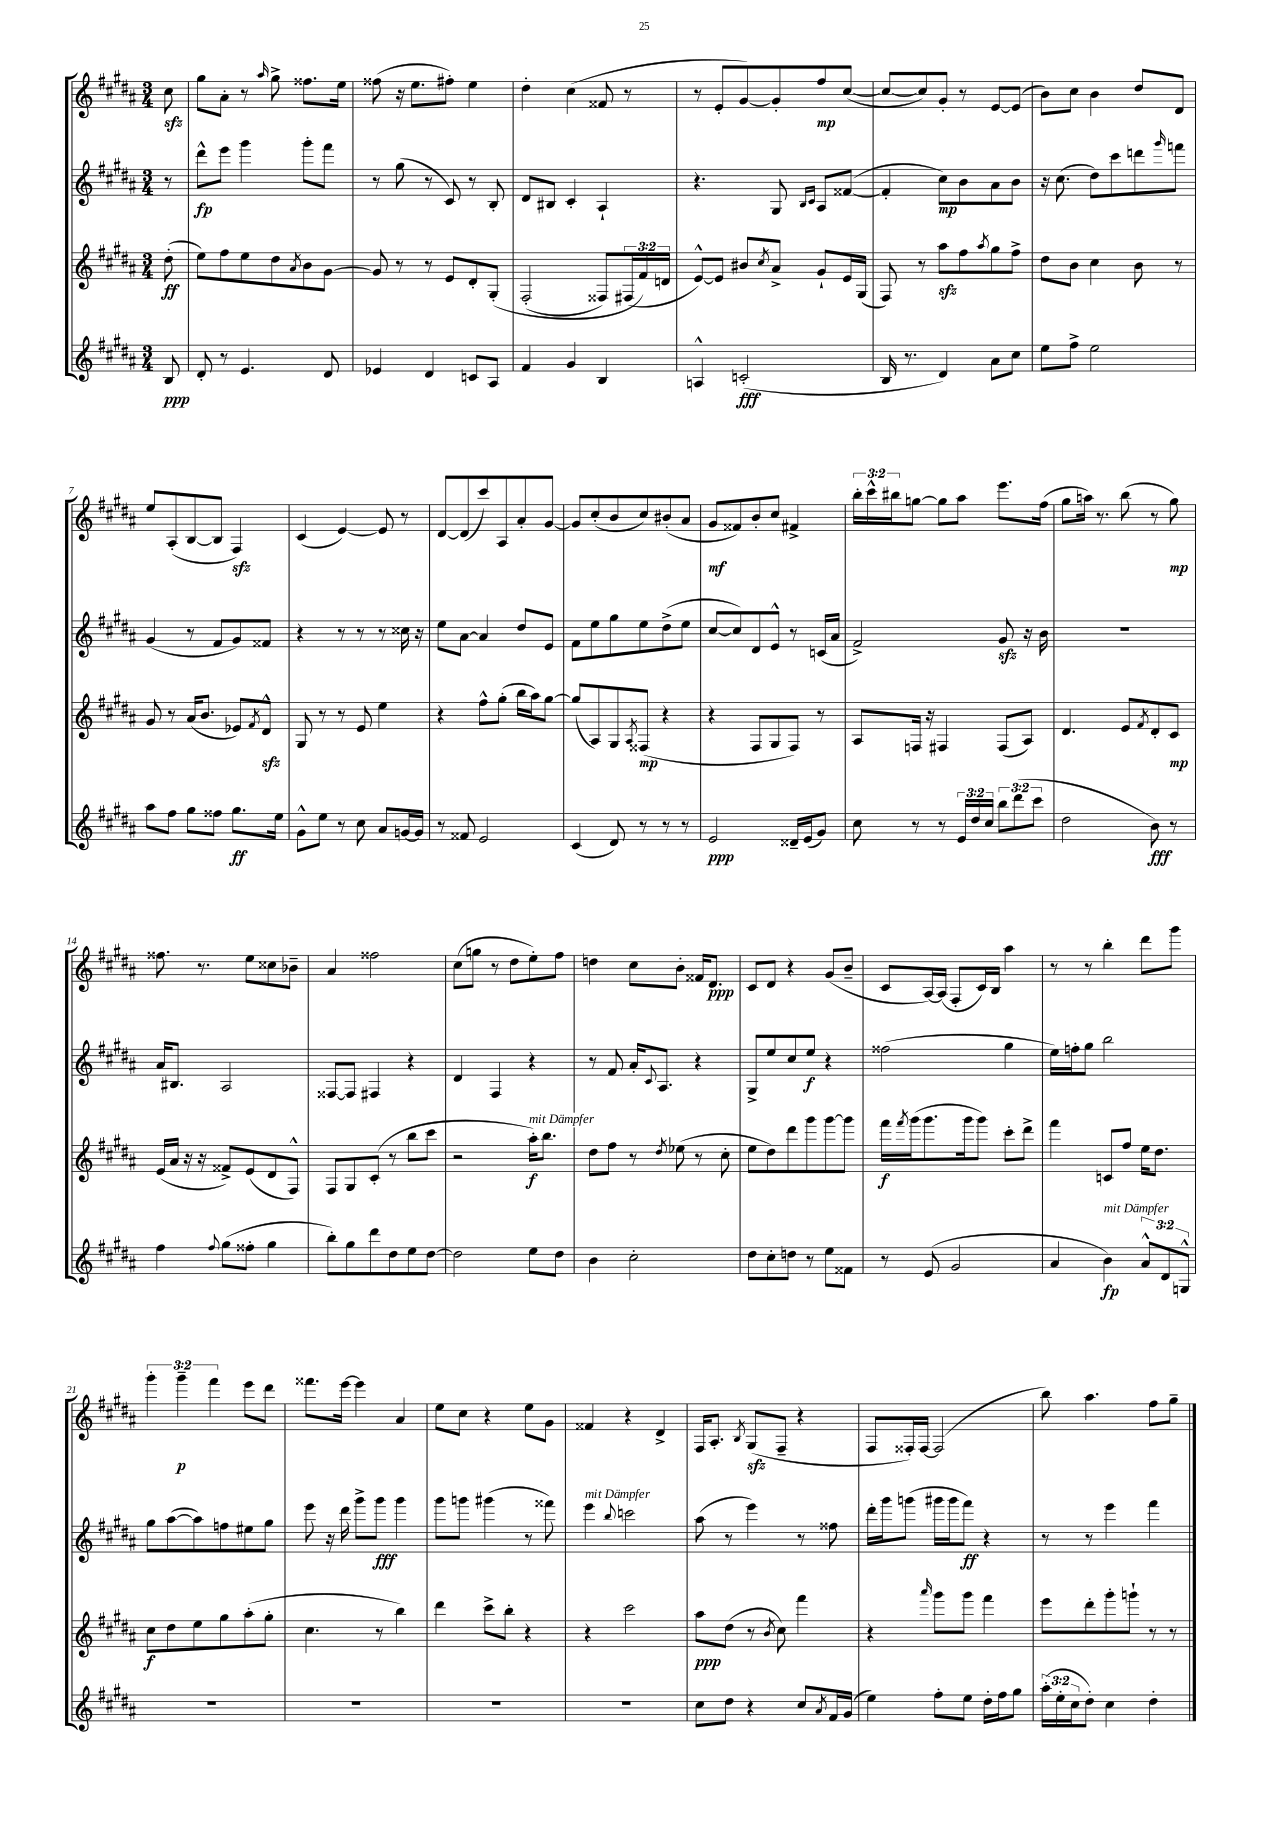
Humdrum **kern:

**kern	**dynam	**kern	**dynam	**kern	**dynam	**kern	**dynam
*part4	*part4	*part3	*part3	*part2	*part2	*part1	*part1
*staff4	*staff4	*staff3	*staff3	*staff2	*staff2	*staff1	*staff1
*clefG2	*	*clefG2	*	*clefG2	*	*clefG2	*
*k[f#c#g#d#a#]	*	*k[f#c#g#d#a#]	*	*k[f#c#g#d#a#]	*	*k[f#c#g#d#a#]	*
*M3/4	*	*M3/4	*	*M3/4	*	*M3/4	*
=	=	=	=	=	=	=	=
8B/	ppp	(8dd#'\	ff	8r	.	8cc#zz\	.
=1	=1	=1	=1	=1	=1	=1	=1
8d#'/	.	8ee\L)	.	8ddd#^^\L	fp	8gg#\L	.
8r	.	8ff#\	.	8eee\J	.	8a#'\J	.
4.e/	.	8ee\	.	4ggg#\	.	8r	.
.	.	.	.	.	.	16qqaa#/	.
.	.	8dd#\	.	.	.	8gg#^\	.
.	.	8qa#/	.	.	.	.	.
.	.	8b\	.	8ggg#'\L	.	8.ff##X\L	.
8d#/	.	[8g#\J	.	8fff#\J	.	.	.
.	.	.	.	.	.	16ee\Jk	.
=2	=2	=2	=2	=2	=2	=2	=2
4e-X/	.	8g#/]	.	8r	.	(8ff##X\	.
.	.	8r	.	(8gg#\	.	16r	.
.	.	.	.	.	.	8.ee\L	.
4d#/	.	8r	.	8r	.	.	.
.	.	8e/L	.	8c#/)	.	8ff#X'\J)	.
8cn/L	.	8d#'/	.	8r	.	4ee\	.
8A#/J	.	(8G#'/J	.	8B'/	.	.	.
=3	=3	=3	=3	=3	=3	=3	=3
4f#/	.	(2F#'/	.	8d#/L	.	4dd#'\	.
.	.	.	.	8B#X/J	.	.	.
4g#/	.	.	.	4c#'/	.	(4cc#\	.
4B/	.	8F##X/L)	.	4A#`/	.	8f##X/	.
.	.	(24F#X/L	.	.	.	8r	.
.	.	24f#/)	.	.	.	.	.
.	.	24dn/JJ	.	.	.	.	.
=4	=4	=4	=4	=4	=4	=4	=4
4An^^/	.	[8e^^/L)	.	4.r	.	8r	.
.	.	8e/J]	.	.	.	8e'/L	.
(2cn'/	fff	8b#X/L	.	.	.	[8g#/)	.
.	.	8qcc#/	.	.	.	.	.
.	.	8a#^/J	.	8G#/	.	8g#'/]	.
.	.	.	.	16qqB/LL	.	.	.
.	.	.	.	16qqc#/JJ	.	.	.
.	.	8g#`/L	.	8A#/L	.	8ff#/	mp
.	.	16e/L	.	([8f##X/J	.	([8cc#/J	.
.	.	(16G#/JJ	.	.	.	.	.
=5	=5	=5	=5	=5	=5	=5	=5
16B/	.	8F#/)	.	4f##'/]	.	8cc#/L_	.
8.r	.	.	.	.	.	.	.
.	.	8r	.	.	.	8cc#/])	.
4d#/)	.	8aa#zz\L	.	8cc#\L)	mp	8g#'/J	.
.	.	8ff#\	.	8b\	.	8r	.
.	.	8qaa#/	.	.	.	.	.
8a#\L	.	8gg#\	.	8a#\	.	[8e/L	.
8cc#\J	.	8ff#^\J	.	8b\J	.	(8e/J]	.
=6	=6	=6	=6	=6	=6	=6	=6
8ee\L	.	8dd#\L	.	16r	.	8b\L)	.
.	.	.	.	(8.cc#\	.	.	.
8ff#^\J	.	8b\J	.	.	.	8cc#\J	.
2ee\	.	4cc#\	.	8dd#\L)	.	4b\	.
.	.	.	.	8ccc#\	.	.	.
.	.	8b\	.	8dddn\	.	8dd#/L	.
.	.	.	.	16qqggg#/	.	.	.
.	.	8r	.	8fffn\J	.	8d#/J	.
!!LO:LB:g=z
=7	=7	=7	=7	=7	=7	=7	=7
8aa#\L	.	8g#/	.	(4g#/	.	8ee/L	.
8ff#\J	.	8r	.	.	.	(8A#'/	.
8gg#\L	.	(16a#/KL	.	8r	.	[8B/	.
.	.	8.b/J	.	.	.	.	.
8ff##X\J	.	.	.	8f#/L	.	8B/J]	.
8.gg#\L	ff	8e-X/L)	.	8g#/)	.	4F#zz/)	.
.	.	8qf#/	.	.	.	.	.
.	.	8d#zz^^/J	.	8f##X/J	.	.	.
16ee\Jk	.	.	.	.	.	.	.
=8	=8	=8	=8	=8	=8	=8	=8
8g#^^\L	.	8G#/	.	4r	.	(4c#/	.
8ee\J	.	8r	.	.	.	.	.
8r	.	8r	.	8r	.	[4e/)	.
8cc#\	.	8e/	.	8r	.	.	.
8a#/L	.	4ee\	.	8r	.	8e/]	.
[16gn/L	.	.	.	16cc##X\	.	8r	.
16g/JJ]	.	.	.	16r	.	.	.
=9	=9	=9	=9	=9	=9	=9	=9
8r	.	4r	.	8ee\L	.	[8d#/L	.
8f##X/	.	.	.	[8a#\J	.	(8d#/]	.
2e/	.	8ff#^^\L	.	4a#/]	.	8ccc#/)	.
.	.	(8gg#'\J	.	.	.	8A#/	.
.	.	16bb\LL	.	8dd#/L	.	8a#'/	.
.	.	16aa#\J)	.	.	.	.	.
.	.	[8gg#\J	.	8e/J	.	[8g#/J	.
=10	=10	=10	=10	=10	=10	=10	=10
(4c#/	.	(8gg#/L]	.	8f#\L	.	8g#/L]	.
.	.	8A#/)	.	8ee\	.	(8cc#'/	.
8d#/)	.	8G#/	.	8gg#\	.	8b/	.
.	.	8qA#/	.	.	.	.	.
8r	.	(8F##X/J	mp	8ee\	.	8cc#/)	.
8r	.	4r	.	(8dd#^\	.	(8b#X'/	.
8r	.	.	.	8ee\J	.	8a#/J	.
=11	=11	=11	=11	=11	=11	=11	=11
2e/	ppp	4r	.	[8cc#/L	.	8g#/L	mf
.	.	.	.	8cc#/])	.	8f##X/)	.
.	.	8F#/L	.	8d#/	.	8b'/	.
.	.	8G#/	.	8e^^/J	.	8cc#/J	.
16d##X~/LL	.	8F#/J)	.	8r	.	4f#X^/	.
(16e/J	.	.	.	.	.	.	.
8g#/J)	.	8r	.	(16cn/LL	.	.	.
.	.	.	.	16a#/JJ	.	.	.
=12	=12	=12	=12	=12	=12	=12	=12
8cc#\	.	8A#/L	.	2f#^/)	.	24bb'\LL	.
.	.	.	.	.	.	24ccc#^^\	.
.	.	.	.	.	.	24bb#X\J	.
8r	.	16Fn/Jk	.	.	.	[8ggn\J	.
.	.	16r	.	.	.	.	.
8r	.	4F#X/	.	.	.	8gg\L]	.
24e/LL	.	.	.	.	.	8aa#\J	.
24dd#/	.	.	.	.	.	.	.
24cc#/JJ	.	.	.	.	.	.	.
12bb\L	.	(8F#/L	.	8g#zz/	.	8.eee\L	.
(12ddd#\	.	.	.	.	.	.	.
.	.	8A#/J)	.	16r	.	.	.
12ccc#\J	.	.	.	.	.	.	.
.	.	.	.	16b\	.	(16ff#\Jk	.
=13	=13	=13	=13	=13	=13	=13	=13
2dd#\	.	4.d#/	.	2.r	.	8gg#\L	.
.	.	.	.	.	.	16aan\Jk)	.
.	.	.	.	.	.	8.r	.
.	.	8e/L	.	.	.	(8bb\	.
.	.	8qf#/	.	.	.	.	.
8b\)	fff	8d#'/	.	.	.	8r	.
8r	.	8c#/J	mp	.	.	8gg#\)	mp
!!LO:LB:g=z
=14	=14	=14	=14	=14	=14	=14	=14
4ff#\	.	(16e/LL	.	16a#/KL	.	8.ff##X\	.
.	.	16a#/JJ	.	8.B#X/J	.	.	.
.	.	16r	.	.	.	.	.
.	.	16r	.	.	.	8.r	.
8qqff#/	.	.	.	.	.	.	.
(8gg#\L	.	8f##X^/L)	.	2A#/	.	.	.
8ff##X'\J	.	(8e/	.	.	.	8ee\L	.
4gg#\	.	8d#/	.	.	.	8cc##X\	.
.	.	8F#^^/J)	.	.	.	8b-X~\J	.
=15	=15	=15	=15	=15	=15	=15	=15
8bb'\L)	.	8F#/L	.	[8F##X/L	.	4a#/	.
8gg#\	.	8G#/	.	8F##/J]	.	.	.
8ddd#\	.	(8c#'/J	.	4F#X/	.	2ff##X\	.
8dd#\	.	8r	.	.	.	.	.
8ee\	.	8bb\L	.	4r	.	.	.
[8dd#\J	.	8ccc#\J	.	.	.	.	.
=16	=16	=16	=16	=16	=16	=16	=16
2dd#\]	.	2r	.	4d#/	.	(8cc#\L	.
.	.	.	.	.	.	8ggn\J	.
.	.	.	.	4F#/	.	8r	.
.	.	.	.	.	.	8dd#\L	.
!	!	!LO:TX:a:i:t=mit Dämpfer	!	!	!	!	!
8ee\L	.	16aa#'\KL)	f	4r	.	8ee'\)	.
.	.	8.bb\J	.	.	.	.	.
8dd#\J	.	.	.	.	.	8ff#\J	.
=17	=17	=17	=17	=17	=17	=17	=17
4b\	.	8dd#\L	.	8r	.	4ddn\	.
.	.	8ff#\J	.	8f#/	.	.	.
2cc#'\	.	8r	.	16a#'/KL	.	8cc#\L	.
.	.	.	.	8qqc#/	.	.	.
.	.	.	.	8.A#/J	.	.	.
.	.	8qdd#/	.	.	.	.	.
.	.	(8ee-X\	.	.	.	8b'\J	.
.	.	8r	.	4r	.	16f##X/KL	.
.	.	.	.	.	.	8.d#/J	ppp
.	.	8cc#'\	.	.	.	.	.
=18	=18	=18	=18	=18	=18	=18	=18
8dd#\L	.	8ee\L	.	8G#^/L	.	8c#/L	.
8cc#'\	.	8dd#\)	.	8ee/	.	8d#/J	.
8ddn\J	.	8ddd#\	.	8cc#/	.	4r	.
8r	.	8ggg#\	.	8ee/J	f	.	.
8ee\L	.	[8ggg#\	.	4r	.	(8g#/L	.
8f##X\J	.	8ggg#\J]	.	.	.	8b~/J	.
=19	=19	=19	=19	=19	=19	=19	=19
8r	.	16fff#\LL	f	(2ff##X\	.	8c#/L	.
.	.	8qfff#/	.	.	.	.	.
.	.	(16ggg#\J	.	.	.	.	.
(8e/	.	8.ggg#\	.	.	.	[16A#/L)	.
.	.	.	.	.	.	(16A#/JJ]	.
2g#/	.	.	.	.	.	8F#'/L	.
.	.	16ggg#\k	.	.	.	.	.
.	.	8ggg#\J)	.	.	.	16c#/L)	.
.	.	.	.	.	.	16B/JJ	.
.	.	8ccc#'\L	.	4gg#\	.	4aa#\	.
.	.	8ddd#^\J	.	.	.	.	.
=20	=20	=20	=20	=20	=20	=20	=20
4a#/	.	4fff#\	.	16ee\LL)	.	8r	.
.	.	.	.	16ffn'\J	.	.	.
.	.	.	.	8gg#\J	.	8r	.
!LO:TX:a:i:t=mit Dämpfer	!	!	!	!	!	!	!
4b\)	fp	8cn/L	.	2bb\	.	4bb'\	.
.	.	8ff#/J	.	.	.	.	.
12a#^^/L	.	16ee\KL	.	.	.	8ddd#\L	.
.	.	8.dd#\J	.	.	.	.	.
12d#/	.	.	.	.	.	.	.
.	.	.	.	.	.	8ggg#\J	.
12Gn^^/J	.	.	.	.	.	.	.
!!LO:LB:g=z
=21	=21	=21	=21	=21	=21	=21	=21
2.r	.	8cc#\L	f	8gg#\L	.	6ggg#'\	.
.	.	8dd#\	.	([8aa#\	.	.	.
.	.	.	.	.	.	6ggg#~\	p
.	.	8ee\	.	8aa#\])	.	.	.
.	.	.	.	.	.	6fff#\	.
.	.	8gg#\	.	8ffn\	.	.	.
.	.	(8aa#'\	.	8ee#X\	.	8eee\L	.
.	.	8gg#'\J	.	8gg#\J	.	8ddd#\J	.
=22	=22	=22	=22	=22	=22	=22	=22
2.r	.	4.cc#\	.	8eee\	.	8.fff##X\L	.
.	.	.	.	16r	.	.	.
.	.	.	.	16ddd#\	.	[16eee\Jk	.
.	.	.	.	8ggg#^\L	.	4eee\]	.
.	.	8r	.	8ggg#\J	fff	.	.
.	.	4bb\)	.	4ggg#\	.	4a#/	.
=23	=23	=23	=23	=23	=23	=23	=23
2.r	.	4ddd#\	.	8ggg#\L	.	8ee\L	.
.	.	.	.	8gggn\J	.	8cc#\J	.
.	.	8ccc#^\L	.	(4ggg#X\	.	4r	.
.	.	8bb'\J	.	.	.	.	.
.	.	4r	.	8r	.	8ee\L	.
.	.	.	.	8fff##X\)	.	8g#\J	.
=24	=24	=24	=24	=24	=24	=24	=24
!	!	!	!	!LO:TX:a:i:t=mit Dämpfer	!	!	!
2.r	.	4r	.	4eee\	.	4f##X/	.
.	.	.	.	8qqbb/	.	.	.
.	.	2ccc#\	.	2cccn\	.	4r	.
.	.	.	.	.	.	4d#^/	.
=25	=25	=25	=25	=25	=25	=25	=25
8cc#\L	.	8aa#\L	ppp	(8aa#\	.	16F#/KL	.
.	.	.	.	.	.	8.A#'/J	.
8dd#\J	.	(8dd#\J	.	8r	.	.	.
.	.	.	.	.	.	8qB/	.
4r	.	8r	.	4eee\)	.	(8G#zz/L	.
.	.	8qb/	.	.	.	.	.
.	.	8cc#\)	.	.	.	8F#~/J	.
8cc#/L	.	4fff#\	.	8r	.	4r	.
8qa#/	.	.	.	.	.	.	.
16f#/L	.	.	.	8ff##X\	.	.	.
(16g#/JJ	.	.	.	.	.	.	.
=26	=26	=26	=26	=26	=26	=26	=26
4ee\)	.	4r	.	16ddd#'\LL	.	8F#/L	.
.	.	.	.	16ggg#\J	.	.	.
.	.	.	.	(8gggn\J	.	16F##X'/L)	.
.	.	.	.	.	.	[16F##/JJ	.
.	.	16qqaaa#/	.	.	.	.	.
8ff#'\L	.	8ggg#\L	.	16ggg#X\LL	.	(2F##/]	.
.	.	.	.	16ggg#\J	.	.	.
8ee\J	.	8ggg#\J	.	8fff#\J)	ff	.	.
16dd#'\LL	.	4fff#\	.	4r	.	.	.
16ff#\J	.	.	.	.	.	.	.
8gg#\J	.	.	.	.	.	.	.
=27	=27	=27	=27	=27	=27	=27	=27
(24aa#'\LL	.	8eee\L	.	8r	.	8bb\)	.
24ee'\	.	.	.	.	.	.	.
24cc#\J	.	.	.	.	.	.	.
8dd#'\J)	.	8ddd#'\	.	8r	.	4.aa#\	.
4cc#\	.	8ggg#'\	.	4eee\	.	.	.
.	.	8gggn`\J	.	.	.	.	.
4dd#'\	.	8r	.	4fff#\	.	8ff#\L	.
.	.	8r	.	.	.	8gg#~\J	.
==	==	==	==	==	==	==	==
*-	*-	*-	*-	*-	*-	*-	*-
